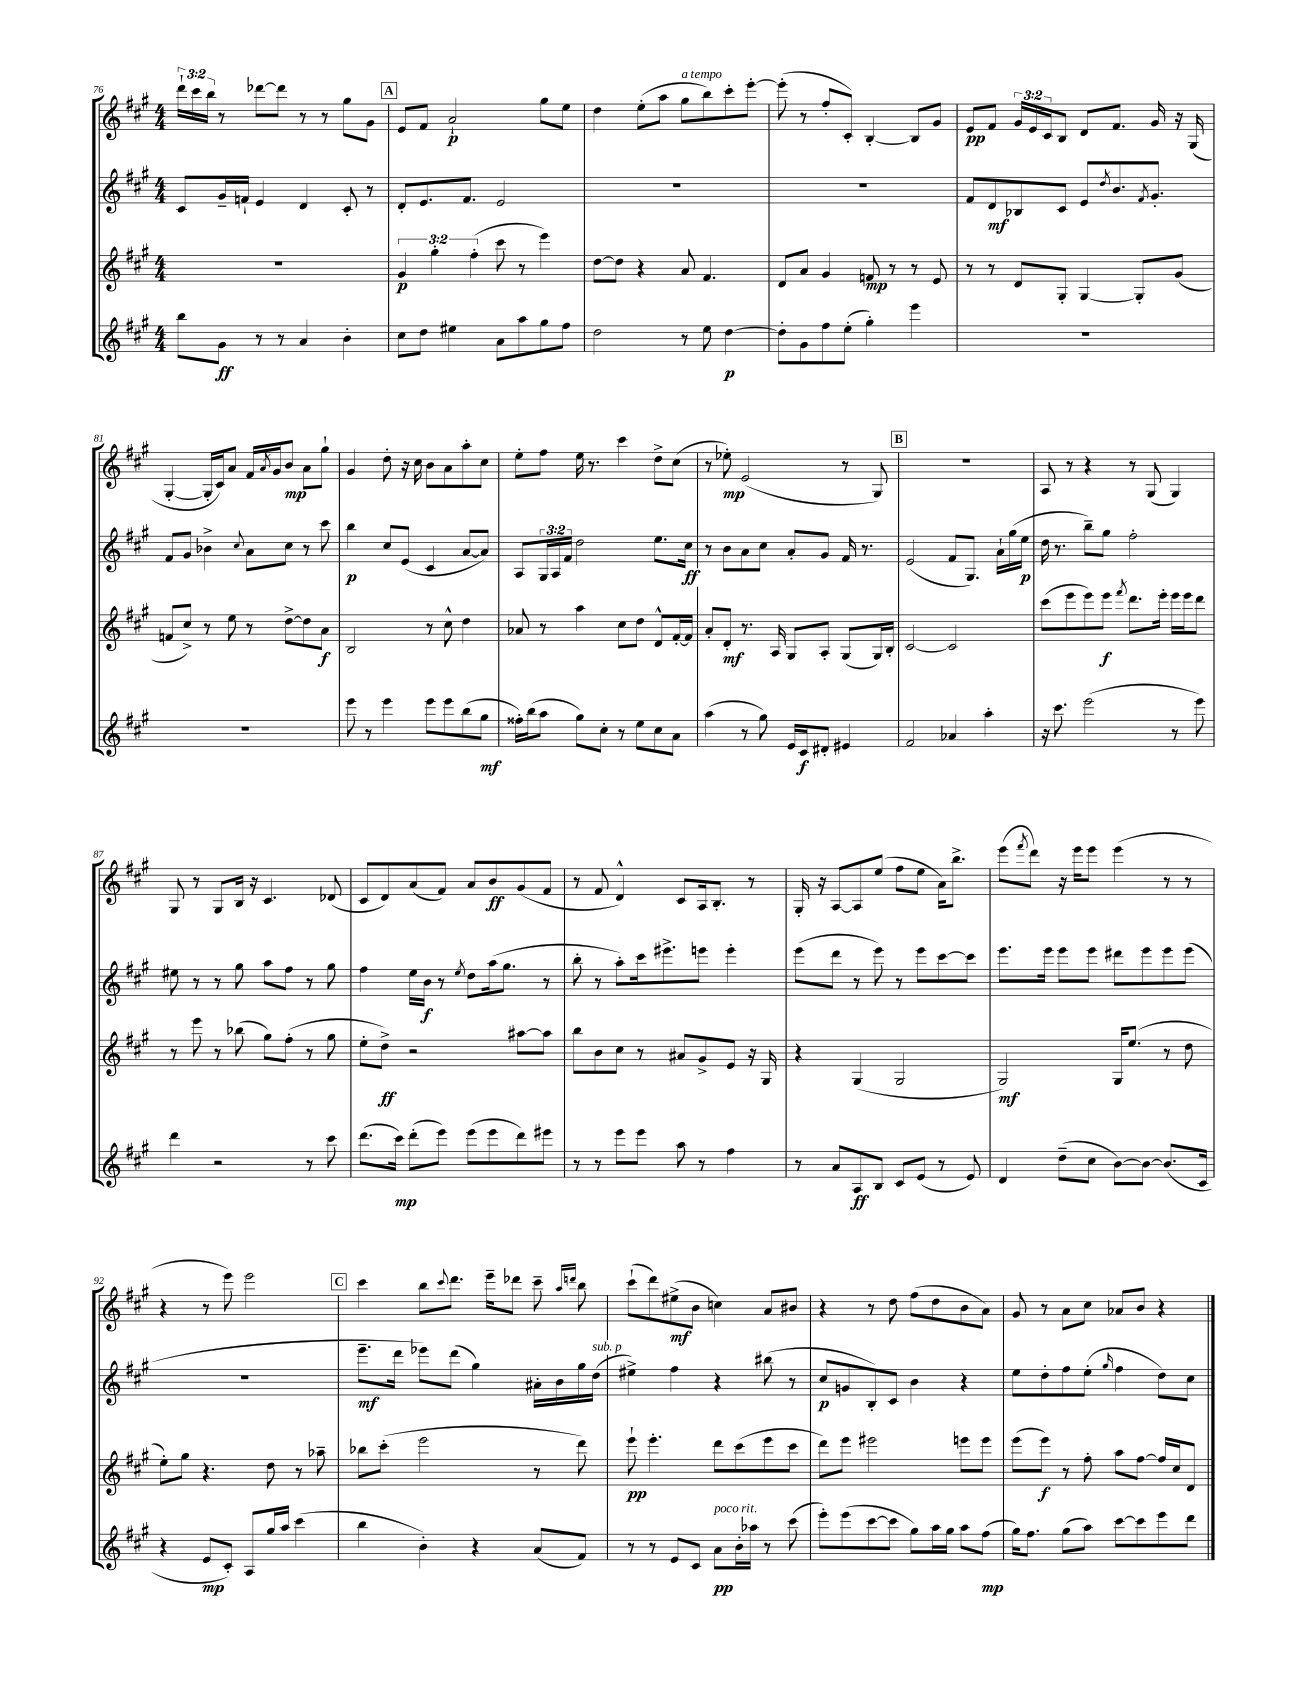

**kern	**dynam	**kern	**dynam	**kern	**dynam	**kern	**dynam
*part4	*part4	*part3	*part3	*part2	*part2	*part1	*part1
*staff4	*staff4	*staff3	*staff3	*staff2	*staff2	*staff1	*staff1
*clefG2	*	*clefG2	*	*clefG2	*	*clefG2	*
*k[f#c#g#]	*	*k[f#c#g#]	*	*k[f#c#g#]	*	*k[f#c#g#]	*
*M4/4	*	*M4/4	*	*M4/4	*	*M4/4	*
=76	=76	=76	=76	=76	=76	=76	=76
8bb\L	.	1r	.	8c#/L	.	24ddd`\LL	.
.	.	.	.	.	.	24ccc#\	.
.	.	.	.	.	.	24bb\JJ	.
8g#\J	ff	.	.	16g#~/L	.	8r	.
.	.	.	.	16fn`/JJ	.	.	.
8r	.	.	.	4e/	.	[8ddd-X\L	.
8r	.	.	.	.	.	8ddd-\J]	.
4a/	.	.	.	4d/	.	8r	.
.	.	.	.	.	.	8r	.
4b'\	.	.	.	8c#'/	.	8gg#\L	.
.	.	.	.	8r	.	8g#\J	.
!!LO:REH:place=s1:t=A
=77	=77	=77	=77	=77	=77	=77	=77
8cc#\L	.	6g#/	p	8d'/L	.	8e/L	.
8dd\J	.	.	.	8.e/	.	8f#/J	.
.	.	6gg#'\	.	.	.	.	.
4ee#X\	.	.	.	.	.	2a`/	p
.	.	.	.	8.f#/J	.	.	.
.	.	(6ff#'\	.	.	.	.	.
8a\L	.	8ccc#\	.	2e/	.	.	.
8aa\	.	8r	.	.	.	.	.
8gg#\	.	4eee\)	.	.	.	8gg#\L	.
8ff#\J	.	.	.	.	.	8ee\J	.
=78	=78	=78	=78	=78	=78	=78	=78
2dd\	.	[8dd\L	.	1r	.	4dd\	.
.	.	8dd\J]	.	.	.	.	.
.	.	4r	.	.	.	(8ee'\L	.
.	.	.	.	.	.	8aa\J	.
!	!	!	!	!	!	!LO:TX:a:i:t=a tempo	!
8r	.	8a/	.	.	.	8gg#\L	.
8ee\	.	4.f#/	.	.	.	8bb\)	.
[4dd\	p	.	.	.	.	8ccc#'\	.
.	.	.	.	.	.	[8eee'\J	.
=79	=79	=79	=79	=79	=79	=79	=79
8dd'\L]	.	8d/L	.	1r	.	(8eee'\]	.
8g#\	.	8a/J	.	.	.	8r	.
8ff#\	.	4g#/	.	.	.	8ff#'/L	.
(8ee'\J	.	.	.	.	.	8c#'/J)	.
4gg#'\)	.	8fn/	mp	.	.	[4B'/	.
.	.	8r	.	.	.	.	.
4eee\	.	8r	.	.	.	8B/L]	.
.	.	8e/	.	.	.	8g#/J	.
=80	=80	=80	=80	=80	=80	=80	=80
1r	.	8r	.	8f#/L	.	8e/L	pp
.	.	8r	.	8d/	mf	8f#/J	.
.	.	8d/L	.	8B-X/	.	24g#/LL	.
.	.	.	.	.	.	24e/	.
.	.	.	.	.	.	24c#/J	.
.	.	8G#'/J	.	8c#/J	.	8B/J	.
.	.	[4G#/	.	8e/L	.	8d/L	.
.	.	.	.	8qdd/	.	.	.
.	.	.	.	8.b/	.	8.f#/J	.
.	.	8G#'/L]	.	.	.	.	.
.	.	.	.	8qf#/	.	.	.
.	.	.	.	8.g#'/J	.	16g#/	.
.	.	(8g#/J	.	.	.	16r	.
.	.	.	.	.	.	(16G#/	.
!!LO:LB:g=z
=81	=81	=81	=81	=81	=81	=81	=81
1r	.	8fn/L	.	8f#/L	.	[4G#'/	.
.	.	8cc#^/J)	.	8g#/J	.	.	.
.	.	8r	.	4b-X^\	.	16G#'/LL]	.
.	.	.	.	.	.	16c#/J)	.
.	.	8ee\	.	.	.	8a/J	.
.	.	.	.	8qqcc#/	.	.	.
.	.	8r	.	8a\L	.	16f#/LL	.
.	.	.	.	.	.	8qa/	.
.	.	.	.	.	.	16g#/J	.
.	.	[8dd^\L	.	8cc#\J	.	8b/J	mp
.	.	8dd\]	.	8r	.	8a\L	.
.	.	8a\J	f	8ccc#\	.	8gg#`\J	.
=82	=82	=82	=82	=82	=82	=82	=82
8eee\	.	2B/	.	4bb\	p	4g#/	.
8r	.	.	.	.	.	.	.
4eee\	.	.	.	8cc#/L	.	8dd'\	.
.	.	.	.	(8e/J	.	16r	.
.	.	.	.	.	.	16cc#\	.
8eee\L	.	8r	.	4c#/	.	8b\L	.
8eee\	.	8cc#^^\	.	.	.	8a\	.
(8bb\	.	4dd\	.	[8a/L	.	8aa'\	.
8gg#\J	mf	.	.	8a/J])	.	8cc#\J	.
=83	=83	=83	=83	=83	=83	=83	=83
16ff##X'\LL)	.	8a-X/	.	8A/L	.	8ee'\L	.
(16bb\J	.	.	.	.	.	.	.
8aa\J	.	8r	.	24G#/L	.	8ff#\J	.
.	.	.	.	24A/	.	.	.
.	.	.	.	24f#/JJ	.	.	.
8gg#\L)	.	4aa\	.	2dd\	.	16ee\	.
.	.	.	.	.	.	8.r	.
8cc#'\J	.	.	.	.	.	.	.
8r	.	8cc#\L	.	.	.	4ccc#\	.
8ee\L	.	8dd\J	.	.	.	.	.
8cc#\	.	8d^^/L	.	8.ee\L	.	8dd^\L	.
8a\J	.	[16f#'/L	.	.	.	(8cc#\J	.
.	.	16f#/JJ]	.	16cc#\Jk	ff	.	.
=84	=84	=84	=84	=84	=84	=84	=84
(4aa\	.	8a'/L	.	8r	.	8r	.
.	.	8d'/J	mf	8b\L	.	8ee-X'\)	mp
8r	.	8.r	.	8a\	.	(2e/	.
8gg#\)	.	.	.	8cc#\J	.	.	.
.	.	16A/	.	.	.	.	.
16e/LL	.	8G#/L	.	8a'/L	.	.	.
16c#/J	f	.	.	.	.	.	.
8d#X'/J	.	8A'/J	.	8g#/J	.	.	.
4e#X/	.	(8G#/L	.	16f#/	.	8r	.
.	.	.	.	8.r	.	.	.
.	.	16G#/L)	.	.	.	8G#/)	.
.	.	16B'/JJ	.	.	.	.	.
!!LO:REH:place=s1:t=B
=85	=85	=85	=85	=85	=85	=85	=85
2f#/	.	[2c#/	.	(2e/	.	1r	.
4a-X/	.	2c#/]	.	8f#/L	.	.	.
.	.	.	.	8.G#/J)	.	.	.
4aa'\	.	.	.	.	.	.	.
.	.	.	.	16a`\LL	.	.	.
.	.	.	.	(16gg#\	.	.	.
.	.	.	.	16ee\JJ	p	.	.
=86	=86	=86	=86	=86	=86	=86	=86
16r	.	(8ccc#\L	.	16dd\	.	8A/	.
8.ccc#\	.	.	.	8.r	.	.	.
.	.	8eee\	.	.	.	8r	.
(2eee\	.	8eee\)	.	8bb~\L)	.	4r	.
.	.	8eee\J	f	8gg#\J	.	.	.
.	.	8qfff#/	.	.	.	.	.
.	.	8.ddd\L	.	2ff#'\	.	8r	.
.	.	.	.	.	.	(8G#/	.
.	.	16eee'\Jk	.	.	.	.	.
8r	.	16eee\LL	.	.	.	4G#/)	.
.	.	16eee\J	.	.	.	.	.
8eee\)	.	8ddd\J	.	.	.	.	.
!!LO:LB:g=z
=87	=87	=87	=87	=87	=87	=87	=87
4ddd\	.	8r	.	8ee#X\	.	8G#/	.
.	.	8eee\	.	8r	.	8r	.
2r	.	8r	.	8r	.	8G#/L	.
.	.	(8bb-X\	.	8gg#\	.	16B/Jk	.
.	.	.	.	.	.	16r	.
.	.	8gg#\L)	.	8aa\L	.	4.c#/	.
.	.	(8ff#'\J	.	8ff#\J	.	.	.
8r	.	8r	.	8r	.	.	.
8ccc#\	.	8gg#\	.	8gg#\	.	(8d-X/	.
=88	=88	=88	=88	=88	=88	=88	=88
(8.ddd\L	.	8ee'\L	.	4ff#\	.	8c#/L	.
.	.	8dd^\J)	ff	.	.	8d/)	.
16ccc#\Jk)	mp	.	.	.	.	.	.
(8ddd'\L	.	2r	.	16ee\LL	.	(8a/	.
.	.	.	.	16b\JJ	f	.	.
8eee\J)	.	.	.	8r	.	8f#/J)	.
.	.	.	.	8qee/	.	.	.
(8eee\L	.	.	.	8dd\L	.	8a/L	.
8eee\	.	.	.	(16aa\k	.	8b/	ff
.	.	.	.	8.gg#\J	.	.	.
8ddd\)	.	[8aa#X\L	.	.	.	(8g#/	.
8eee#X\J	.	8aa#\J]	.	8r	.	8f#/J	.
=89	=89	=89	=89	=89	=89	=89	=89
8r	.	8bb\L	.	8bb'\	.	8r	.
8r	.	8b\	.	8r	.	8f#/	.
8eee\L	.	8cc#\J	.	8aa'\L)	.	4d^^/)	.
8eee\J	.	8r	.	16ccc#\k	.	.	.
.	.	.	.	8.eee#X^\	.	.	.
8aa\	.	8a#X/L	.	.	.	8c#/L	.
8r	.	8g#^/	.	8eeen\J	.	16A/k	.
.	.	.	.	.	.	8.B'/J	.
4ff#\	.	8e/J	.	4eee'\	.	.	.
.	.	16r	.	.	.	8r	.
.	.	16G#/	.	.	.	.	.
=90	=90	=90	=90	=90	=90	=90	=90
8r	.	4r	.	(8eee\L	.	16G#'/	.
.	.	.	.	.	.	16r	.
8a/L	.	.	.	8ddd\J	.	[8A/L	.
8A/	ff	(4G#/	.	8r	.	8A/]	.
8B/J	.	.	.	8eee\)	.	(8ee/J	.
8c#/L	.	2G#/	.	8r	.	8ff#\L	.
(8e/J	.	.	.	8eee\L	.	8ee\J	.
8r	.	.	.	[8ccc#\	.	16a\KL)	.
.	.	.	.	.	.	8.bb^\J	.
8e/)	.	.	.	8ccc#\J]	.	.	.
=91	=91	=91	=91	=91	=91	=91	=91
4d/	.	2G#/)	mf	8.eee\L	.	(8eee\L	.
.	.	.	.	.	.	8qfff#/	.
.	.	.	.	.	.	8ddd\J)	.
.	.	.	.	16eee\Jk	.	.	.
(8dd~\L	.	.	.	8eee\L	.	16r	.
.	.	.	.	.	.	16eee\KL	.
8cc#\J	.	.	.	8eee\J	.	8eee\J	.
[8b\L)	.	16G#/KL	.	8ddd#X\L	.	(4eee\	.
.	.	(8.ee/J	.	.	.	.	.
8b\J_	.	.	.	8eee\	.	.	.
(8.b/L]	.	8r	.	8eee\	.	8r	.
.	.	8dd\	.	(8eee\J	.	8r	.
16c#/Jk	.	.	.	.	.	.	.
!!LO:LB:g=z
=92	=92	=92	=92	=92	=92	=92	=92
4r	.	8ee'\L)	.	1r	.	4r	.
.	.	8gg#\J	.	.	.	.	.
8e/L	mp	4.r	.	.	.	8r	.
8c#'/J)	.	.	.	.	.	8eee\)	.
8A/L	.	.	.	.	.	2eee\	.
16gg#/L	.	8dd\	.	.	.	.	.
16aa/JJ	.	.	.	.	.	.	.
(4ccc#\	.	8r	.	.	.	.	.
.	.	8aa-X~\	.	.	.	.	.
!!LO:REH:place=s1:t=C
=93	=93	=93	=93	=93	=93	=93	=93
4bb\	.	8bb-X\L	.	8.eee~\L	mf	4ccc#\	.
.	.	(8ccc#'\J	.	.	.	.	.
.	.	.	.	16ddd\Jk	.	.	.
4b'\)	.	2eee\	.	8eee-X\L)	.	8bb\L	.
.	.	.	.	.	.	8qqccc#/	.
.	.	.	.	(8ddd\J	.	8.ddd\J	.
4r	.	.	.	4gg#\)	.	.	.
.	.	.	.	.	.	16eee~\KL	.
.	.	.	.	.	.	8ddd-X\J	.
(8a/L	.	8r	.	16a#X'\LL	.	8ccc#~\	.
.	.	.	.	16b\	.	.	.
.	.	.	.	.	.	16qqaa/LL	.
.	.	.	.	.	.	16qqdddn/JJ	.
8f#/J)	.	8ddd\)	.	16gg#\	.	8bb\	.
!	!	!	!	!LO:TX:a:i:t=sub. p	!	!	!
.	.	.	.	(16dd\JJ	.	.	.
=94	=94	=94	=94	=94	=94	=94	=94
8r	.	8eee`\	pp	4ee#X^\)	.	(8ccc#`\L	.
8r	.	4.eee'\	.	.	.	8ddd\)	.
8e/L	.	.	.	4ff#\	.	(8ee#X^\	mf
8c#/J	.	.	.	.	.	8b\J	.
!LO:TX:a:i:t=poco rit.	!	!	!	!	!	!	!
8a\L	pp	8ddd\L	.	4r	.	4ccn\)	.
16b'\L	.	(8ccc#\	.	.	.	.	.
16aa-X\JJ	.	.	.	.	.	.	.
8r	.	8eee\	.	(8bb#X\	.	8a/L	.
(8ccc#\	.	8ccc#\J	.	8r	.	8b#X/J	.
=95	=95	=95	=95	=95	=95	=95	=95
8eee'\L)	.	8ddd\L)	.	8cc#/L	p	4r	.
(8eee\	.	8eee\J	.	8gn/	.	.	.
[8ccc#\	.	2eee#X\	.	8B'/)	.	8r	.
8ccc#\J]	.	.	.	8c#/J	.	8dd\	.
8gg#\L)	.	.	.	4b\	.	(8ff#\L	.
16aa\L	.	.	.	.	.	8dd\	.
16gg#\JJ	.	.	.	.	.	.	.
8aa\L	.	8eeen\L	.	4r	.	8b\	.
(8ff#\J	mp	8eee\J	.	.	.	8a\J)	.
=96	=96	=96	=96	=96	=96	=96	=96
16gg#\KL)	.	(8eee\L	.	8ee\L	.	8g#/	.
8.ff#\J	.	.	.	.	.	.	.
.	.	8eee\J)	f	8dd'\	.	8r	.
(8gg#\L	.	8r	.	8ff#\	.	8a\L	.
8aa\J)	.	8ff#'\	.	(8ee'\J	.	8cc#\J	.
.	.	.	.	16qqgg#/	.	.	.
[8ccc#\L	.	8aa\L	.	4ff#\	.	8a-X/L	.
8ccc#\]	.	[8ff#\J	.	.	.	8b/J	.
8eee\	.	16ff#/LL]	.	8dd\L)	.	4r	.
.	.	16cc#/J	.	.	.	.	.
8ddd\J	.	8d/J	.	8cc#\J	.	.	.
==	==	==	==	==	==	==	==
*-	*-	*-	*-	*-	*-	*-	*-
